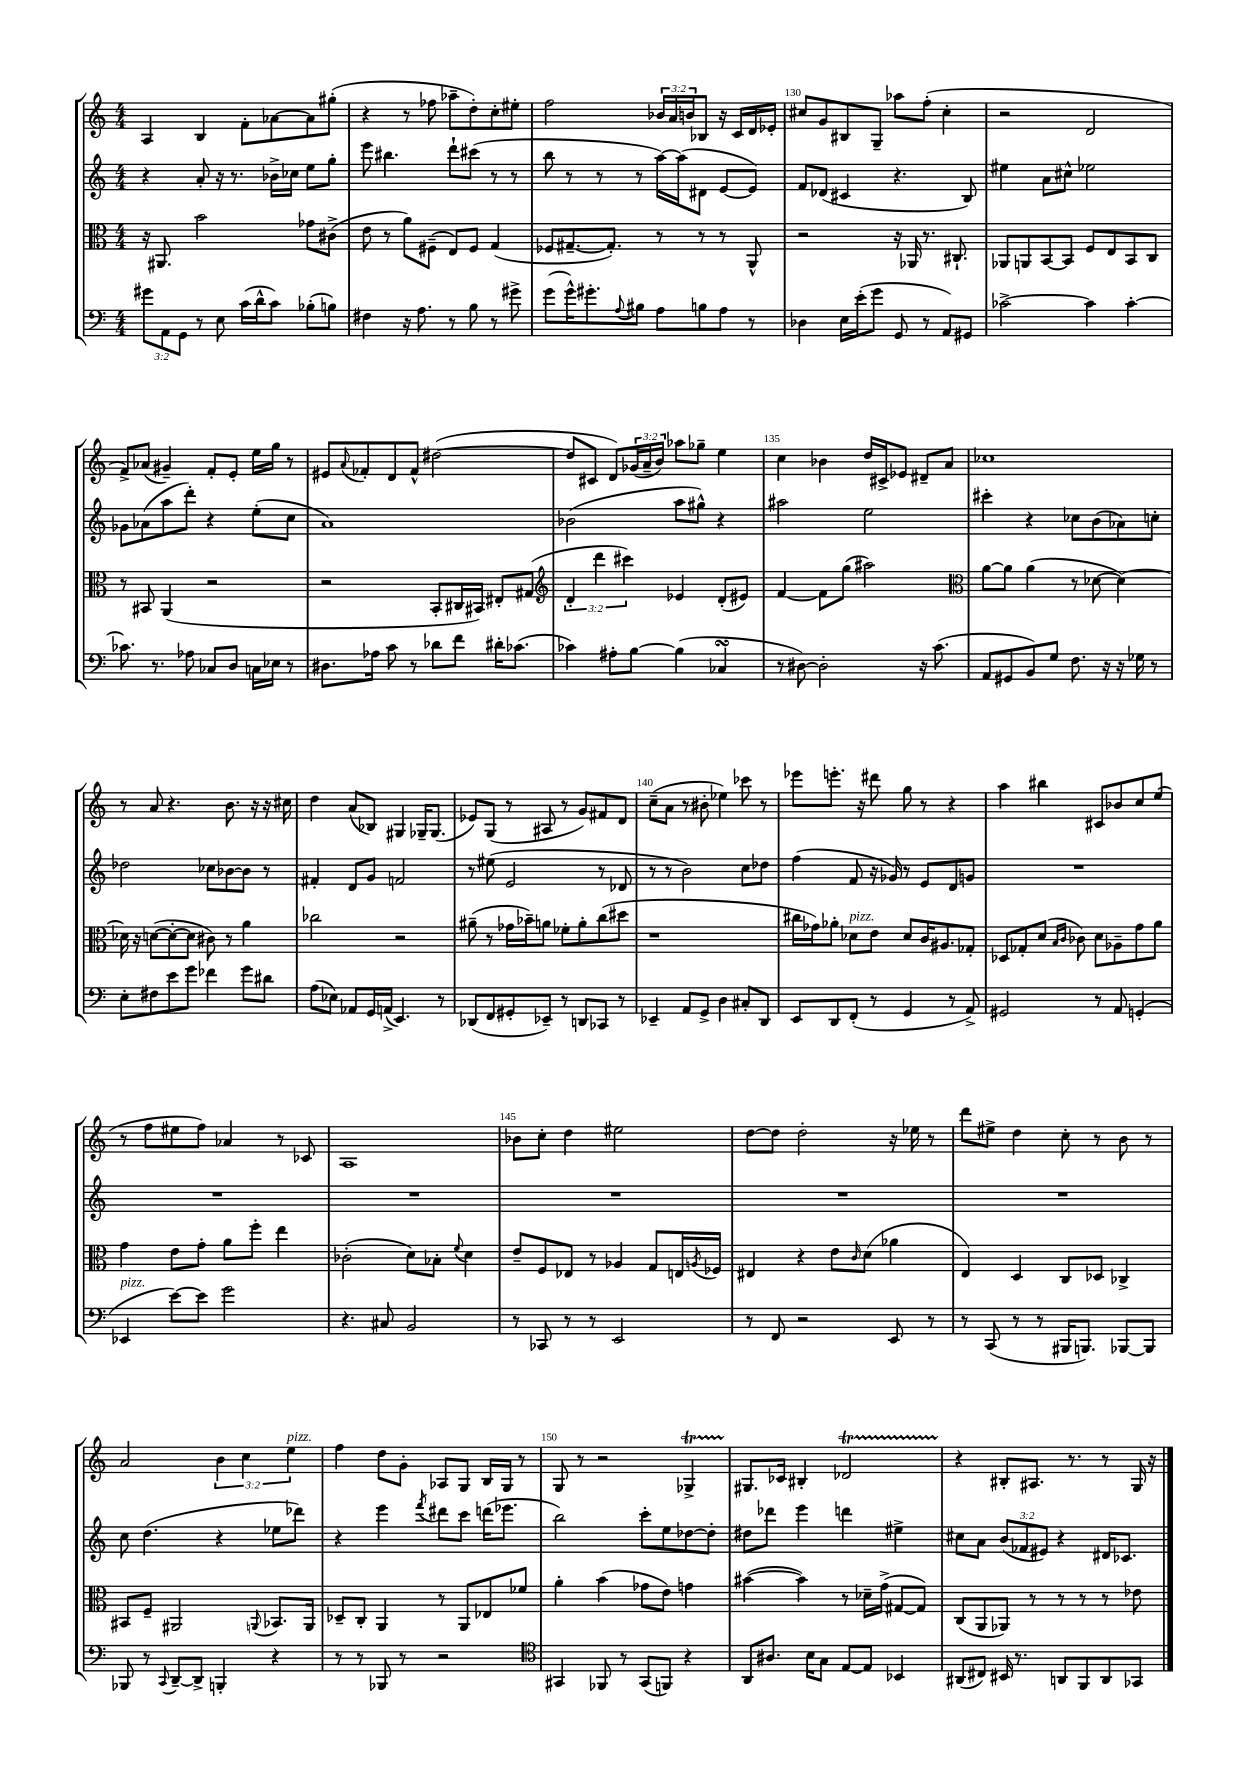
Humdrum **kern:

**kern	**kern	**kern	**kern
*staff4	*staff3	*staff2	*staff1
*clefF4	*clefC3	*clefG2	*clefG2
*k[]	*k[]	*k[]	*k[]
*M4/4	*M4/4	*M4/4	*M4/4
12g#	16r	4r	4A
.	8.AA#	.	.
12AA	.	.	.
12GG	.	.	.
8r	2b	8a'	4B
8E	.	16r	.
.	.	8.r	.
(16c	.	.	8f'
16d^^	.	.	.
8c)	.	16b-^	[8a-
.	.	16cc-	.
(8B-'	8g-	8ee	8a-]
8B)	(8c#^	8gg'	(8gg#'
=	=	=	=
4F#	8e	8eee	4r
.	8r	4.bb#	.
16r	8a)	.	8r
8.A	.	.	.
.	(8F#~	.	8ff-
8r	8E)	8ddd`	8aa-~
8B	8F#	(8ccc#	8dd')
8r	(4G	8r	8cc'
8g#^	.	8r	8ee#'
=	=	=	=
(8g	8F-	8bb	2ff
16g^^)	[8.G#~	8r	.
8.g#'	.	.	.
.	.	8r	.
.	8.G#'])	.	.
8qqA	.	.	.
8B#	.	8r	.
8A	8r	[16aa)	24b-
.	.	.	24a
.	.	(16aa]	.
.	.	.	24b
8B	8r	8d#	8B-
8A	8r	[8e	16r
.	.	.	16c
8r	8AA^^	8e])	16d
.	.	.	16e-'
=	=	=	=
4D-	2r	8f	8cc#
.	.	(8d-	8g
16E	.	4c#	8B#
(16e'	.	.	.
8g	.	.	8G~
8GG	16r	4.r	8aa-
.	16AA-	.	.
8r	8.r	.	(8ff'
8AA)	.	.	4cc#'
.	8.C#`	.	.
8GG#	.	8B)	.
=	=	=	=
[2c-^	8AA-	4ee#	2r
.	8AA	.	.
.	[8BB	8a	.
.	8BB]	8cc#^^	.
4c-]	8F	2ee-	2d
.	8E	.	.
[4c-'	8BB	.	.
.	8C	.	.
=	=	=	=
8.c-]	8r	8g-	8f^)
.	8BB#	(8a-	(8a-
8.r	.	.	.
.	(4AA	8aa	4g#~)
8A-	.	8ddd')	.
8C-	2r	4r	8f'
8D	.	.	8e'
16C	.	(8ee'	16ee
16E-	.	.	16gg
8r	.	8cc	8r
=	=	=	=
8.D#	2r	1a)	8e#
.	.	.	8qqa
.	.	.	8f-'
16A-	.	.	.
8c	.	.	8d
8r	.	.	8f-^^
8d-	8BB'	.	([2dd#
8f	16C#	.	.
.	16BB#)	.	.
16d#'	8E#'	.	.
(8.c-	.	.	.
.	(8G#	.	.
=	=	=	=
*	*clefG2	*	*
4c-)	6d'	(2b-	8dd#]
.	.	.	8c#
.	6ddd	.	.
8A#'	.	.	8d)
.	6ccc#)	.	.
[8B	.	.	(24g-
.	.	.	24a~
.	.	.	24b)
(4B]	4e-	8aa	8aa-
.	.	8gg#^^)	8gg-~
4C-	(8d'	4r	4ee
.	8e#)	.	.
=	=	=	=
8r	[4f	2aa#	4cc
[8D#)	.	.	.
2D#']	8f]	.	4b-
.	(8gg	.	.
.	2aa#)	2ee	16dd
.	.	.	16c#^
.	.	.	8e-
16r	.	.	8d#~
(8.c	.	.	.
.	.	.	8a
=	=	=	=
*	*clefC3	*	*
8AA	[8a	4ccc#'	1cc-
8GG#	8a]	.	.
8BB)	(4a	4r	.
8G	.	.	.
8.F	8r	8cc-	.
.	[8d-	(8b	.
16r	.	.	.
16r	4d-_)	8a-)	.
16G-	.	.	.
8r	.	8cc'	.
=	=	=	=
8E'	16d-]	2dd-	8r
.	16r	.	.
8F#	([8d	.	8a
8e	8d'_	.	4.r
8g	8d]	.	.
4f-	8c#)	8cc-	.
.	8r	[8b-	8.b
8g	4a	8b-]	.
.	.	.	16r
8d#	.	8r	16r
.	.	.	16cc#
=	=	=	=
(8A	2cc-	4f#'	4dd
8E-)	.	.	.
8AA-	.	8d	(8a
16GG	.	8g	8B-)
(16AA^	.	.	.
4.EE)	2r	2f	4G#
.	.	.	16G-~
.	.	.	(8.G-
8r	.	.	.
=	=	=	=
(8DD-	(8a#~	8r	8e-)
8FF	8r	(8ee#	(8G
8GG#'	16g-	2e	8r
.	16b-~)	.	.
8EE-~)	8a	.	8A#
8r	8f-'	.	8r
8DD	8a'	.	8g)
8CC-	(8cc	8r	8f#
8r	8dd#	8d-	8d
=	=	=	=
4EE-~	1r	8r	(8cc~
.	.	8r	8a
8AA	.	2b)	8r
8GG^	.	.	8b#'
4D	.	.	4ee-)
8C#'	.	8cc	8ccc-
8DD	.	8dd-	8r
=	=	=	=
8EE	16cc#	(4ff	8eee-
.	16g-)	.	.
8DD	8a-'	.	8.eee'
(8FF'	8d-	8f	.
.	.	.	16r
8r	8e	16r	8ddd#
.	.	16g-)	.
4GG	8d-	8r	8gg
.	16c	8e	8r
.	8.A#	.	.
8r	.	8d	4r
8AA^)	8G-'	8g	.
=	=	=	=
2GG#	8D-	1r	4aa
.	8G-'	.	.
.	(8d	.	4bb#
.	16qqB	.	.
.	16qqc	.	.
.	8c-)	.	.
8r	8d	.	8c#
8AA	8A-~	.	8b-
(4GG'	8g	.	8cc
.	8a	.	(8ee
=	=	=	=
4EE-	4g	1r	8r
.	.	.	8ff
[8e)	8e	.	8ee#
8e]	8g'	.	8ff)
2g	8a	.	4a-
.	8ff'	.	.
.	4ee	.	8r
.	.	.	8c-
=	=	=	=
4.r	(2c-'	1r	1A
8C#	.	.	.
2BB	8d)	.	.
.	8B-'	.	.
.	8qqf	.	.
.	4d	.	.
=	=	=	=
8r	8e~	1r	8b-
8CC-	8F	.	8cc'
8r	8E-	.	4dd
8r	8r	.	.
2EE	4A-	.	2ee#
.	8G	.	.
.	16E	.	.
.	8qA	.	.
.	16F-	.	.
=	=	=	=
8r	4E#	1r	[8dd
8FF	.	.	8dd]
2r	4r	.	2dd'
.	8e	.	.
.	16qqc	.	.
.	(8d	.	.
8EE	4a-	.	16r
.	.	.	16ee-
8r	.	.	8r
=	=	=	=
8r	4E)	1r	8ddd
(8CC	.	.	8ee#^
8r	4D	.	4dd
8r	.	.	.
16BBB#	8C	.	8cc'
8.BBB)	.	.	.
.	8D-	.	8r
[8BBB-	4C-^	.	8b
8BBB-]	.	.	8r
=	=	=	=
8BBB-	8BB#	8cc	2a
8r	8F~	(4.dd	.
8qqCC	.	.	.
[8DD~	2AA#	.	.
8DD^]	.	.	.
4BBB'	.	4r	6b
.	.	.	6cc
.	8qqAA	.	.
4r	8.BB-	8ee-	.
.	.	.	6ee
.	.	8ddd-)	.
.	16AA	.	.
=	=	=	=
8r	8D-~	4r	4ff
8r	8C'	.	.
8BBB-	4AA	4eee	8dd
8r	.	.	8g'
.	.	8qfff	.
2r	8r	8ddd#	8A-
.	8AA	8ccc	8G
.	8E-	(16ddd	16B
.	.	8.eee-	16G
.	8f-	.	8r
=	=	=	=
*clefC4	*	*	*
4GG#	4a'	2bb)	8G
.	.	.	8r
8FF-	(4b	.	2r
8r	.	.	.
(8GG#	8g-	8ccc'	.
8FF)	8e)	8ee	.
4r	4g	[8dd-	4G-^
.	.	8dd-']	.
=	=	=	=
8AA	([4b#	8dd#	8.G#
8.A#	.	8ddd-	.
.	.	.	16c-
.	4b#])	4eee	4B#'
16B	.	.	.
8G	.	.	.
[8E	8r	4ddd	2d-
8E]	16d-~	.	.
.	(16g^	.	.
4BB-	[8G#	4ee#^	.
.	8G#])	.	.
=	=	=	=
(8AA#	(8C	8cc#	4r
8C#)	8AA	8a	.
16BB#	8AA-)	(12b	8B#'
8.r	.	.	.
.	.	12f-	.
.	8r	.	8.A#
.	.	12e#)	.
8AA	8r	4r	.
.	.	.	8.r
8FF	8r	.	.
8AA	8r	16d#	8r
.	.	8.c-	.
8GG-	8e-	.	16G
.	.	.	16r
==	==	==	==
*-	*-	*-	*-
